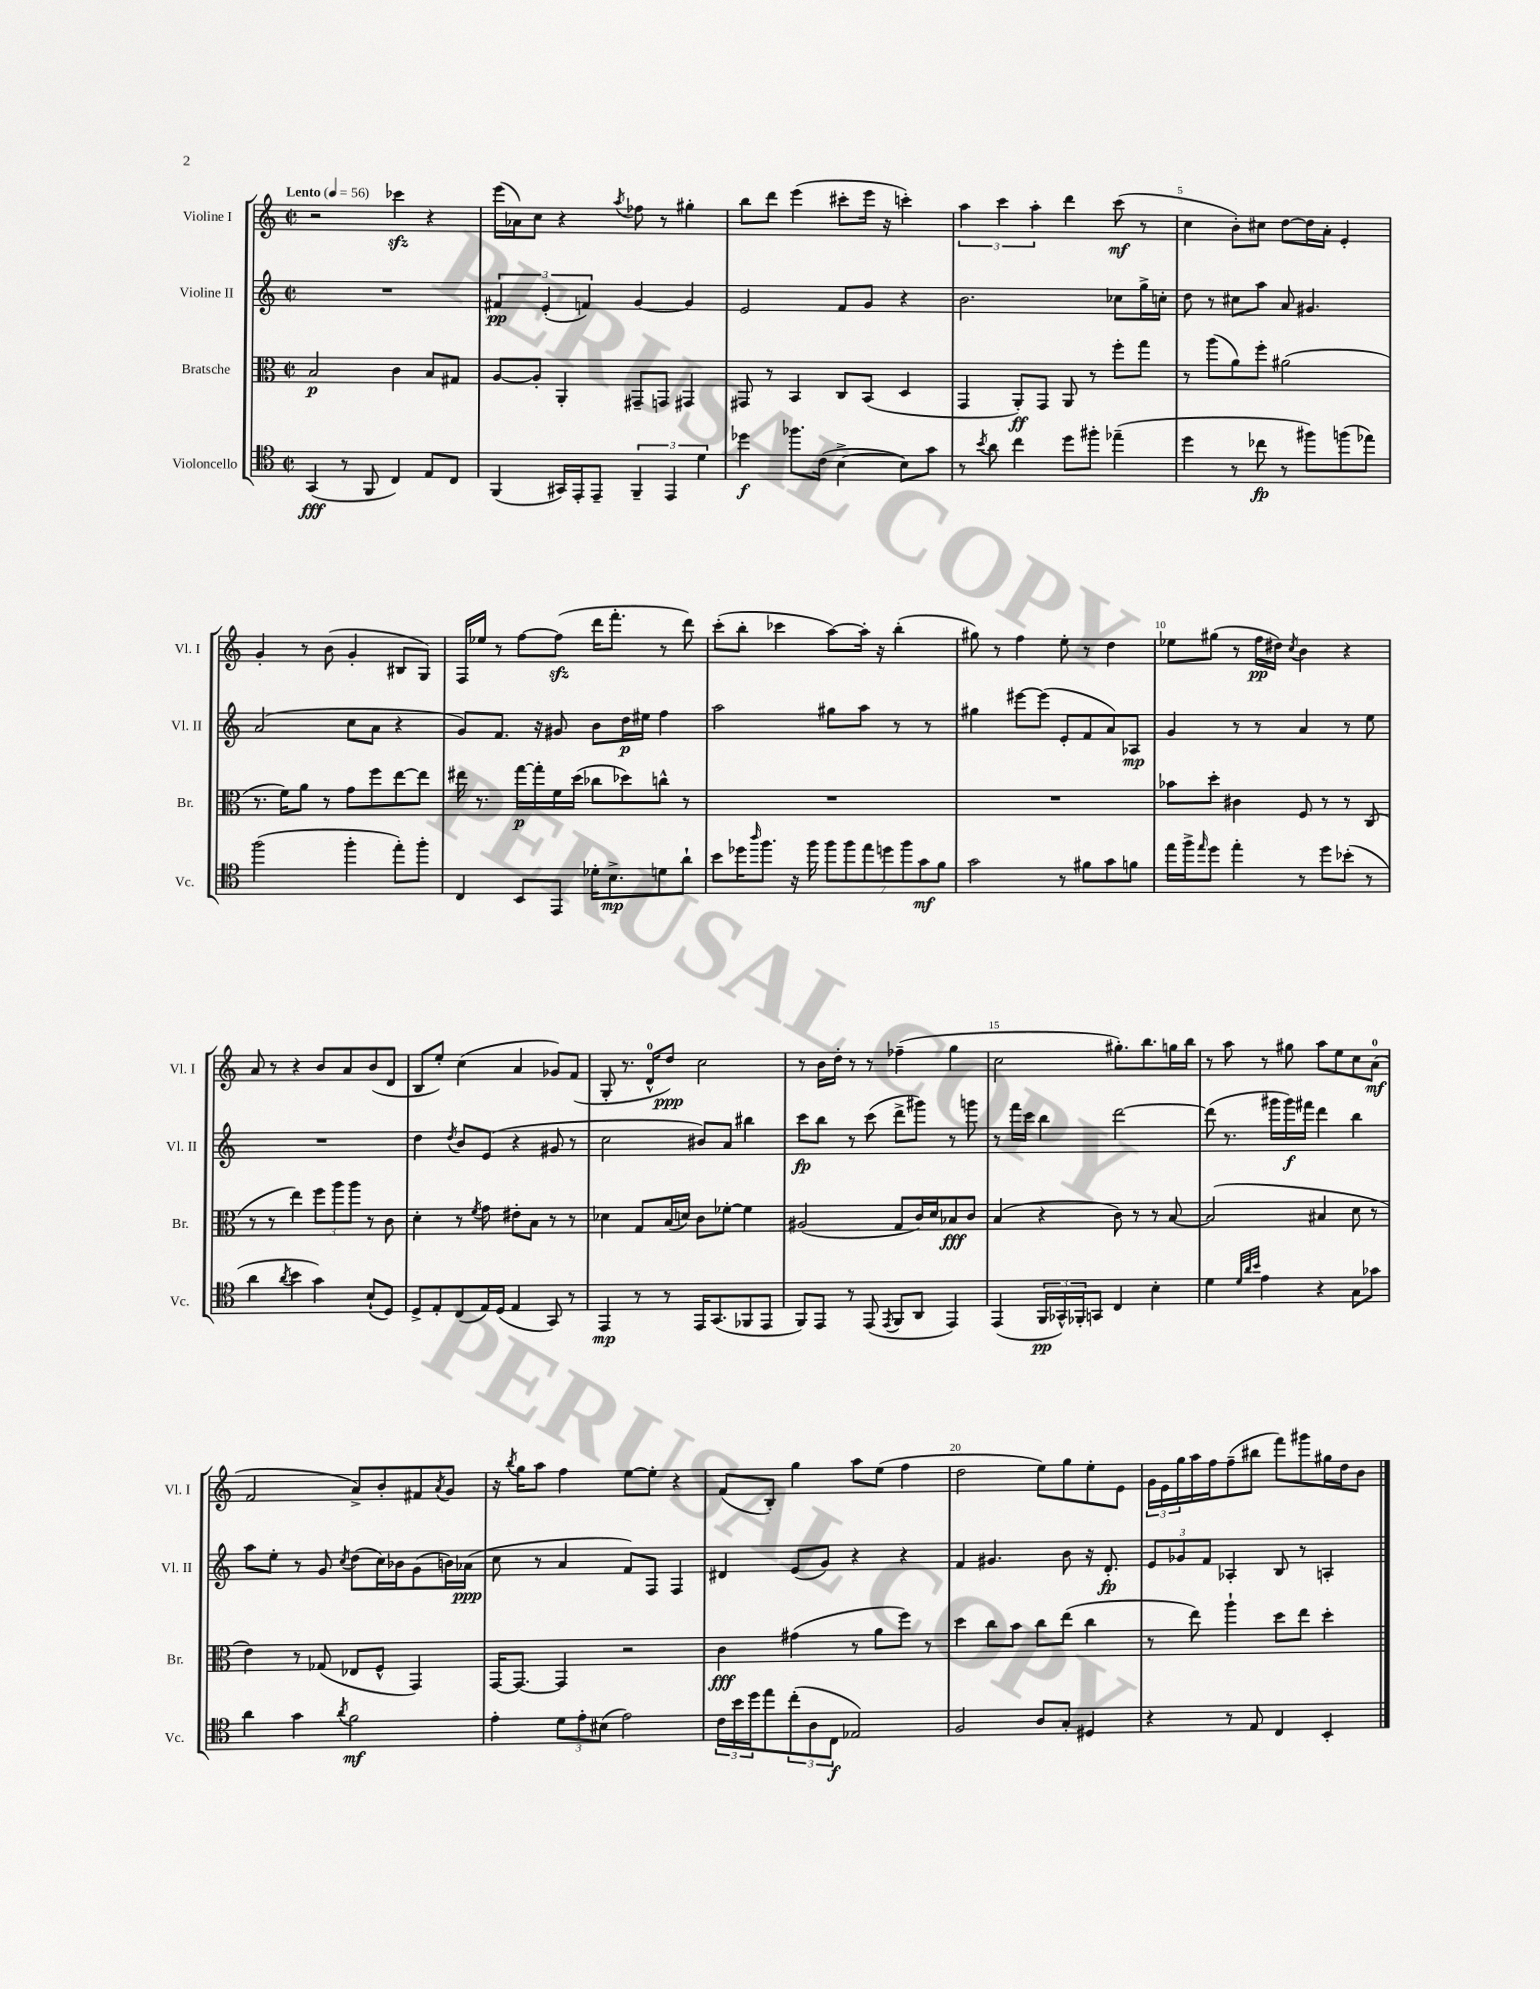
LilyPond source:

<<
\new StaffGroup <<
\new Staff = "s0" \with { instrumentName = "Violine I" shortInstrumentName = "Vl. I" } {
    \clef treble \key c \major \defaultTimeSignature \time 2/2 \tempo "Lento" 4 = 56
    r2 ces'''4\sfz r4 |
    e'''16( aes'16) c''8 r4 \acciaccatura { a''8 } fes''8 r8 gis''4-. |
    b''8 d'''8 e'''4( cis'''8-. e'''16 r16 c'''4-.) |
    \tuplet 3/2 { a''4 c'''4 a''4-. } d'''4 c'''8\mf( r8 |
    c''4 b'8-.) cis''8 d''8~ d''16 a'16-. e'4-. |
    g'4-. r8 b'8( g'4-. bis8 g8) |
    f16 ees''16 r8 f''8~ f''8\sfz( d'''16 f'''8.-. r8 d'''8) |
    c'''8-.( b''8-. ces'''4 a''8~) a''16-. r16 b''4-.( |
    gis''8) r8 f''4 e''8-. r8 d''4 |
    ees''8 gis''8( r8 f''16\pp dis''16) \acciaccatura { c''8 } b'4 r4 |
    a'8 r8 r4 b'8 a'8 b'8( d'8 |
    b8 e''8-.) c''4( a'4 ges'8) f'8( |
    g8-. r8. d'16-0-^ d''8\ppp) c''2 |
    r8 b'16 d''16-. r8 r8 fes''4--( g''4 |
    c''2 gis''8.-.) b''8. g''16 b''16 |
    r8 a''8 r8 gis''8 a''8 e''8 c''8 a'8-0\mf( |
    f'2 a'8->) b'8-. fis'8 \acciaccatura { a'8 } g'8 |
    r16 \acciaccatura { b''8 } g''16 a''8 f''4 e''8~ e''8-. r4 |
    f'8( b8-.) g''4 a''8 e''8( f''4 |
    d''2 e''8) g''8 e''8-. e'8 |
    \tuplet 3/2 { g'16 e'16 g''16 } a''16 f''16 f''8--( bis''8 f'''8) gis'''8 gis''16 d''16 b'8 \bar "|." |
}
\new Staff = "s1" \with { instrumentName = "Violine II" shortInstrumentName = "Vl. II" } {
    \clef treble \key c \major \defaultTimeSignature \time 2/2
    R1 |
    \tuplet 3/2 { fis'4\pp e'4-.( f'4) } g'4~ g'4 |
    e'2 f'8 g'8 r4 |
    b'2. ces''8 g''16-> c''16-. |
    d''8 r8 cis''8 a''8 a'8 gis'4. |
    a'2( c''8 a'8 r4 |
    g'8) f'8. r16 gis'8 b'8 d''16\p eis''16 f''4 |
    a''2 gis''8 a''8 r8 r8 |
    gis''4 eis'''8~ eis'''8( e'8-. f'8 a'8) aes8\mp |
    g'4 r8 r8 a'4 r8 e''8 |
    R1 |
    d''4 \acciaccatura { d''8 } b'8 e'8( r4 gis'8 r8 |
    c''2 bis'8) a'8 bis''4 |
    c'''8\fp b''8 r8 c'''8( d'''8-> gis'''8) r8 g'''8 |
    r8 f'''16 c'''16 b''4 d'''2~ |
    d'''8( r8. gis'''16 gis'''16\f) fis'''16 d'''4 b''4 |
    a''8 e''8-. r8 g'8 \acciaccatura { c''8 } d''8( c''16) bes'16 g'8( b'16) aes'16\ppp( |
    c''8 r8 a'4 f'8) f8 f4 |
    dis'4 e'8( g'8) r4 r4 |
    f'4 gis'4. b'8 r16 d'8.-.\fp |
    \tuplet 3/2 { e'8 ges'8 f'8 } aes4-. b8 r8 a4-. \bar "|." |
}
\new Staff = "s2" \with { instrumentName = "Bratsche" shortInstrumentName = "Br." } {
    \clef alto \key c \major \defaultTimeSignature \time 2/2
    b2\p c'4 b8 gis8 |
    a8~ a8-. a,4-. gis,8-- g,8 gis,4 |
    gis,8 r8 b,4 c8 b,8( d4 |
    g,4 a,8-.\ff) g,8 a,8 r8 f''8-. g''8 |
    r8 a''8( a'8) f''8-. ais'2( |
    r8. f'16) a'8 r8 g'8 f''8 e''8~ e''8 |
    eis''16 r8. g''16~\p g''16-. f'16 d''16( ces''8 des''8) c''8-^ r8 |
    R1 |
    R1 |
    bes'8 d''8-. cis'4 f8 r8 r8 c8( |
    r8 r8 e''4) \tuplet 3/2 { f''8 a''8 a''8 } r8 c'8 |
    d'4-. r8 \acciaccatura { f'8 } g'8 eis'8-. b8 r8 r8 |
    des'4 g8 b16( d'16) c'8 fes'8~-. fes'4 |
    ais2( g8 c'16) d'16 bes8\fff c'8 |
    b4( r4 c'8) r8 r8 b8~ |
    b2( bis4 d'8 r8 |
    e'4) r8 ges8( ees8 f8-^ g,4) |
    g,16~ g,8.~ g,4 r2 |
    c'4\fff gis'4( r8 a'8 f''8) r8 |
    d''4 c''8 b'8 c''8 e''8( c''4 |
    r8 e''8) a''4-! d''8 e''8 d''4-. \bar "|." |
}
\new Staff = "s3" \with { instrumentName = "Violoncello" shortInstrumentName = "Vc." } {
    \clef tenor \key c \major \defaultTimeSignature \time 2/2
    g,4\fff( r8 f,8 c4) e8 c8 |
    f,4( gis,16) e,16-. e,8-- \tuplet 3/2 { f,4-- e,4 d'4 } |
    des''4\f fes''8. c'16( b4~-> b8) g'8 |
    r8 \acciaccatura { b'8 } a'8 c''4 d''8 fis''8-. ees''4--( |
    d''4 r8 ces''8\fp r8 fis''8) f''8( ees''8) |
    f''2( f''4-. e''8-.) f''8-. |
    c4 b,8 e,8 des'16-. b8.->\mp d'8 a'8-! |
    b'8 des''16 \grace { a''16 } f''8. r16 f''16 \tuplet 7/4 { f''8 f''8 e''8 d''8 f''8 g'8\mf f'8 } |
    g'2 r8 fis'8 g'8 f'8 |
    e''16 f''16-> \grace { e''16 } d''8 e''4-. r8 d''8 bes'8-.( r8 |
    a'4 \acciaccatura { a'8 } b'4 g'4) b8-!( d8) |
    d8-> e8-. c8( e16) d16( e4 g,8) r8 |
    e,4\mp r8 r8 e,16 g,8.( fes,8 e,8 |
    f,8) e,8 r8 e,8( \acciaccatura { e,8 } f,8 a,8 e,4) |
    e,4( \tuplet 3/2 { f,16\pp ges,16-^) fes,16-. } g,8 c4 b4-. |
    d'4 \grace { d'32 a'32 b'32 } e'4 r4 g8 ges'8 |
    a'4 g'4 \acciaccatura { a'8 } f'2\mf |
    e'4-. \tuplet 3/2 { d'8 e'8-. bis8( } e'2) |
    \tuplet 3/2 { c'16 b'16 d''16 } e''8 \tuplet 3/2 { c''8-.( a8 c8\f } ees2) |
    f2 a8 g8-. dis4 |
    r4 r8 e8 c4 b,4-. \bar "|." |
}
>>
>>
\layout { \context { \Score \override BarNumber.break-visibility = ##(#f #t #t) barNumberVisibility = #(every-nth-bar-number-visible 5) } }
